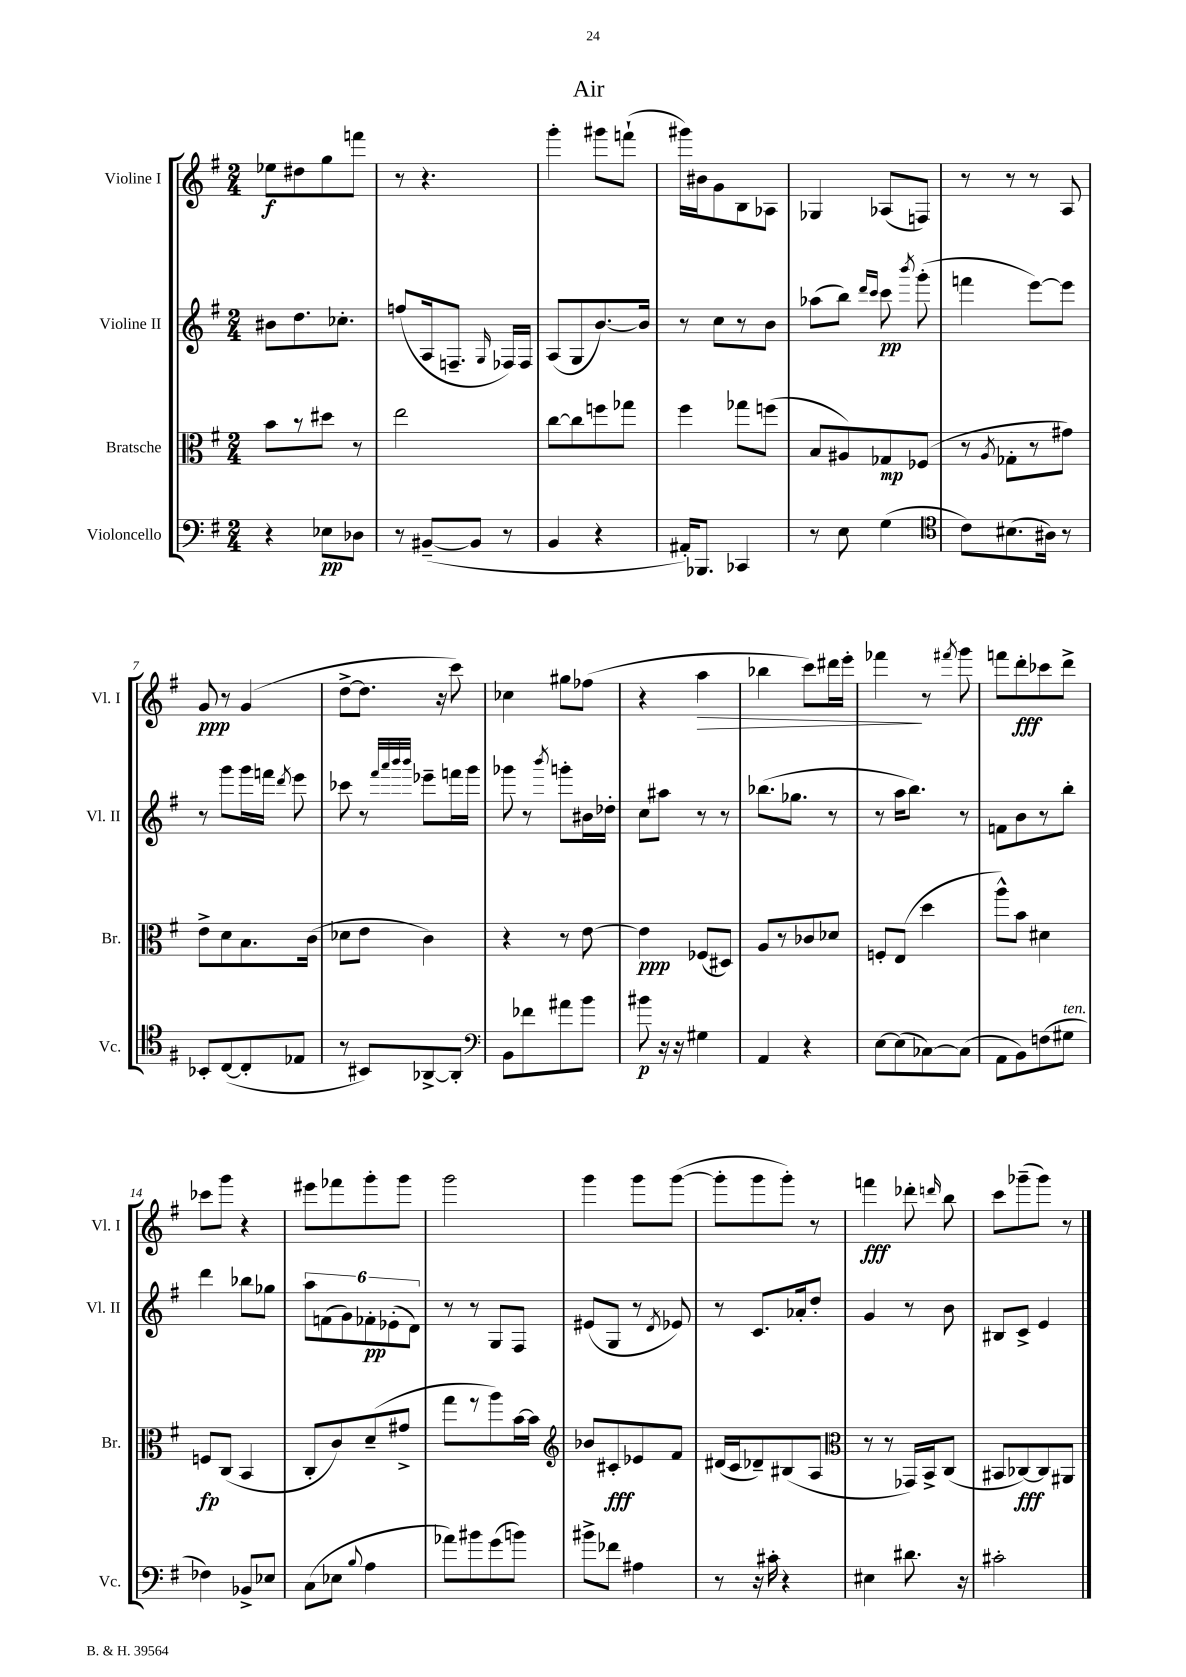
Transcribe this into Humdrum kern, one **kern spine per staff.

**kern	**dynam	**kern	**dynam	**kern	**dynam	**kern	**dynam
*part4	*part4	*part3	*part3	*part2	*part2	*part1	*part1
*staff4	*staff4	*staff3	*staff3	*staff2	*staff2	*staff1	*staff1
*I"Violoncello	*	*I"Bratsche	*	*I"Violine II	*	*I"Violine I	*
*I'Vc.	*	*I'Br.	*	*I'Vl. II	*	*I'Vl. I	*
*clefF4	*	*clefC3	*	*clefG2	*	*clefG2	*
*k[f#]	*	*k[f#]	*	*k[f#]	*	*k[f#]	*
*M2/4	*	*M2/4	*	*M2/4	*	*M2/4	*
=1	=1	=1	=1	=1	=1	=1	=1
4r	.	8b\L	.	8b#X\L	.	8ee-X\L	f
.	.	8r	.	8.dd\	.	8dd#X\	.
8E-X\L	pp	8dd#X\J	.	.	.	8gg\	.
.	.	.	.	8.cc-X'\J	.	.	.
8D-X\J	.	8r	.	.	.	8fffn\J	.
=2	=2	=2	=2	=2	=2	=2	=2
8r	.	2ee\	.	(8ffn/L	.	8r	.
([8BB#X~/L	.	.	.	16A/k	.	4.r	.
.	.	.	.	8.Fn~/J	.	.	.
8BB#/J]	.	.	.	.	.	.	.
.	.	.	.	16qqG/	.	.	.
8r	.	.	.	16F-X/LL)	.	.	.
.	.	.	.	16F-/JJ	.	.	.
=3	=3	=3	=3	=3	=3	=3	=3
4BB/	.	[8cc\L	.	(8A/L	.	4ggg'\	.
.	.	8cc\]	.	8G/	.	.	.
4r	.	8ffn\	.	[8.b/)	.	8ggg#X\L	.
.	.	8gg-X\J	.	.	.	(8fffn`\J	.
.	.	.	.	16b/Jk]	.	.	.
=4	=4	=4	=4	=4	=4	=4	=4
16AA#X'/KL)	.	4ff#\	.	8r	.	16ggg#X\LL)	.
8.BBB-X/J	.	.	.	.	.	16b#X\J	.
.	.	.	.	8cc\L	.	8g\	.
4CC-X/	.	8gg-X\L	.	8r	.	8B\	.
.	.	(8ffn\J	.	8b\J	.	8A-X\J	.
=5	=5	=5	=5	=5	=5	=5	=5
8r	.	8B/L	.	(8aa-X\L	.	4G-X/	.
8E\	.	8A#X/)	.	8bb\J)	.	.	.
.	.	.	.	16qqddd/LL	.	.	.
.	.	.	.	16qqccc/JJ	.	.	.
(4G\	.	8G-X/	mp	8ccc\	pp	(8A-X/L	.
.	.	.	.	8qbbb/	.	.	.
.	.	(8F-X/J	.	(8ggg'\	.	8Fn/J)	.
=6	=6	=6	=6	=6	=6	=6	=6
*clefC4	*	*	*	*	*	*	*
8c\L)	.	8r	.	4fffn\	.	8r	.
.	.	8qA/	.	.	.	.	.
(8.B#X\	.	8G-X'\L	.	.	.	8r	.
.	.	8r	.	[8eee\L)	.	8r	.
16A#X\Jk)	.	.	.	.	.	.	.
8r	.	8g#X\J)	.	8eee\J]	.	8A/	.
!!LO:LB:g=z
=7	=7	=7	=7	=7	=7	=7	=7
8BB-X'/L	.	8e^\L	.	8r	.	8g/	ppp
([8C/	.	8d\	.	8ggg\L	.	8r	.
8C'/]	.	8.B\	.	16ggg\L	.	(4g/	.
.	.	.	.	16fffn\JJ	.	.	.
.	.	.	.	8qddd/	.	.	.
8E-X/J	.	.	.	8eee\	.	.	.
.	.	(16c\Jk	.	.	.	.	.
=8	=8	=8	=8	=8	=8	=8	=8
8r	.	8d-X\L	.	8ccc-X\	.	[8dd^\L	.
8BB#X/L)	.	8e\J	.	8r	.	8.dd\J]	.
.	.	.	.	32qqfff#/LLL	.	.	.
.	.	.	.	32qqaaa/	.	.	.
.	.	.	.	32qqbbb/	.	.	.
.	.	.	.	32qqbbb/JJJ	.	.	.
[8AA-X^/	.	4c\)	.	8eee-X~\L	.	.	.
.	.	.	.	.	.	16r	.
8AA-'/J]	.	.	.	16fffn\L	.	8ccc\)	.
.	.	.	.	16ggg\JJ	.	.	.
=9	=9	=9	=9	=9	=9	=9	=9
*clefF4	*	*	*	*	*	*	*
8BB\L	.	4r	.	8ggg-X\	.	4cc-X\	.
8f-X\	.	.	.	8r	.	.	.
.	.	.	.	8qbbb/	.	.	.
8a#X\	.	8r	.	8gggn'\L	.	8gg#X\L	.
8b\J	.	[8e\	.	16b#X\L	.	(8ff-X\J	.
.	.	.	.	16dd-X'\JJ	.	.	.
=10	=10	=10	=10	=10	=10	=10	=10
8b#X\	p	4e\]	ppp	8cc\L	.	4r	.
16r	.	.	.	8aa#X\J	.	.	.
16r	.	.	.	.	.	.	.
!	!	!	!	!	!	!	!LO:HP:b
4G#X\	.	(8F-X/L	.	8r	.	4aa\	>
.	.	8D#X/J)	.	8r	.	.	.
=11	=11	=11	=11	=11	=11	=11	=11
4AA/	.	8A/L	.	(8.bb-X\L	.	4bb-X\	.
.	.	8r	.	.	.	.	.
.	.	.	.	8.gg-X\J	.	.	.
4r	.	8c-X/	.	.	.	8ccc\L)	.
.	.	8d-X/J	.	8r	.	16ddd#X\L	.
.	.	.	.	.	.	16eee'\JJ	.
=12	=12	=12	=12	=12	=12	=12	=12
[8E\L	.	8Fn'/L	.	8r	.	4fff-X\	.
(8E\]	.	(8E/J	.	16aa\KL	.	.	.
.	.	.	.	8.bb\J)	.	.	.
[8C-X\)	.	4dd\	.	.	.	8r	]
.	.	.	.	.	.	8qfff#X/	.
(8C-\J]	.	.	.	8r	.	8ggg\	.
=13	=13	=13	=13	=13	=13	=13	=13
8AA\L	.	8aa^^\L)	.	8fn\L	.	8fffn\L	.
8BB\)	.	8b\J	.	8b\	.	8ddd'\	fff
(8Fn\	.	4d#X\	.	8r	.	8ccc-X\	.
!LO:TX:a:i:t=ten.	!	!	!	!	!	!	!
8G#X\J	.	.	.	8bb'\J	.	8ddd^\J	.
!!LO:LB:g=z
=14	=14	=14	=14	=14	=14	=14	=14
4F-X\)	.	8Fn/L	fp	4ddd\	.	8ccc-X\L	.
.	.	(8C/J	.	.	.	8ggg\J	.
8BB-X^/L	.	4BB/	.	8bb-X\L	.	4r	.
8E-X/J	.	.	.	8gg-X\J	.	.	.
=15	=15	=15	=15	=15	=15	=15	=15
(8C\L	.	8C'/L	.	12aa\L	.	8eee#X\L	.
.	.	.	.	(12fn\	.	.	.
8E-X\J	.	8c/)	.	.	.	8fff-X\	.
.	.	.	.	12g\)	.	.	.
8qqB/	.	.	.	.	.	.	.
4A\	.	(8d~/	.	12f-X'\	pp	8ggg'\	.
.	.	.	.	(12e-X'\	.	.	.
.	.	8g#X^/J	.	.	.	8ggg\J	.
.	.	.	.	12d\J)	.	.	.
=16	=16	=16	=16	=16	=16	=16	=16
8a-X\L)	.	8gg\L	.	8r	.	2ggg\	.
8b#X\	.	8r	.	8r	.	.	.
(8g\	.	8aa\)	.	8G/L	.	.	.
8bn\J)	.	[16b\L	.	8F#/J	.	.	.
.	.	16b\JJ]	.	.	.	.	.
=17	=17	=17	=17	=17	=17	=17	=17
*	*	*clefG2	*	*	*	*	*
8b#X^\L	.	8b-X/L	.	(8e#X/L	.	4ggg\	.
8f-X\J	.	8c#X'/	fff	8G/J	.	.	.
4A#X\	.	8e-X/	.	8r	.	8ggg\L	.
.	.	.	.	8qd/	.	.	.
.	.	8f#/J	.	8e-X/)	.	([8ggg\J	.
=18	=18	=18	=18	=18	=18	=18	=18
8r	.	(16d#X/LL	.	8r	.	8ggg'\L]	.
.	.	16c/J	.	.	.	.	.
16r	.	8d-X~/)	.	8.c/L	.	8ggg\	.
16c#X'\	.	.	.	.	.	.	.
4r	.	(8B#X/	.	.	.	8ggg'\J)	.
.	.	.	.	16a-X'/k	.	.	.
.	.	8A/J	.	8dd'/J	.	8r	.
=19	=19	=19	=19	=19	=19	=19	=19
*	*	*clefC3	*	*	*	*	*
4E#X\	.	8r	.	4g/	.	4fffn\	fff
.	.	8r	.	.	.	.	.
8.d#X\	.	16GG-X/LL)	.	8r	.	8ddd-X'\	.
.	.	16BB^/J	.	.	.	.	.
.	.	.	.	.	.	16qqdddn/	.
.	.	(8C/J	.	8b\	.	8bb\	.
16r	.	.	.	.	.	.	.
=20	=20	=20	=20	=20	=20	=20	=20
2c#X'\	.	8BB#X/L	.	8B#X/L	.	8ccc\L	.
.	.	[8C-X/)	fff	8c^/J	.	(8ggg-X~\	.
.	.	8C-/]	.	4e/	.	8ggg-\J)	.
.	.	8AA#X/J	.	.	.	8r	.
==	==	==	==	==	==	==	==
*-	*-	*-	*-	*-	*-	*-	*-
